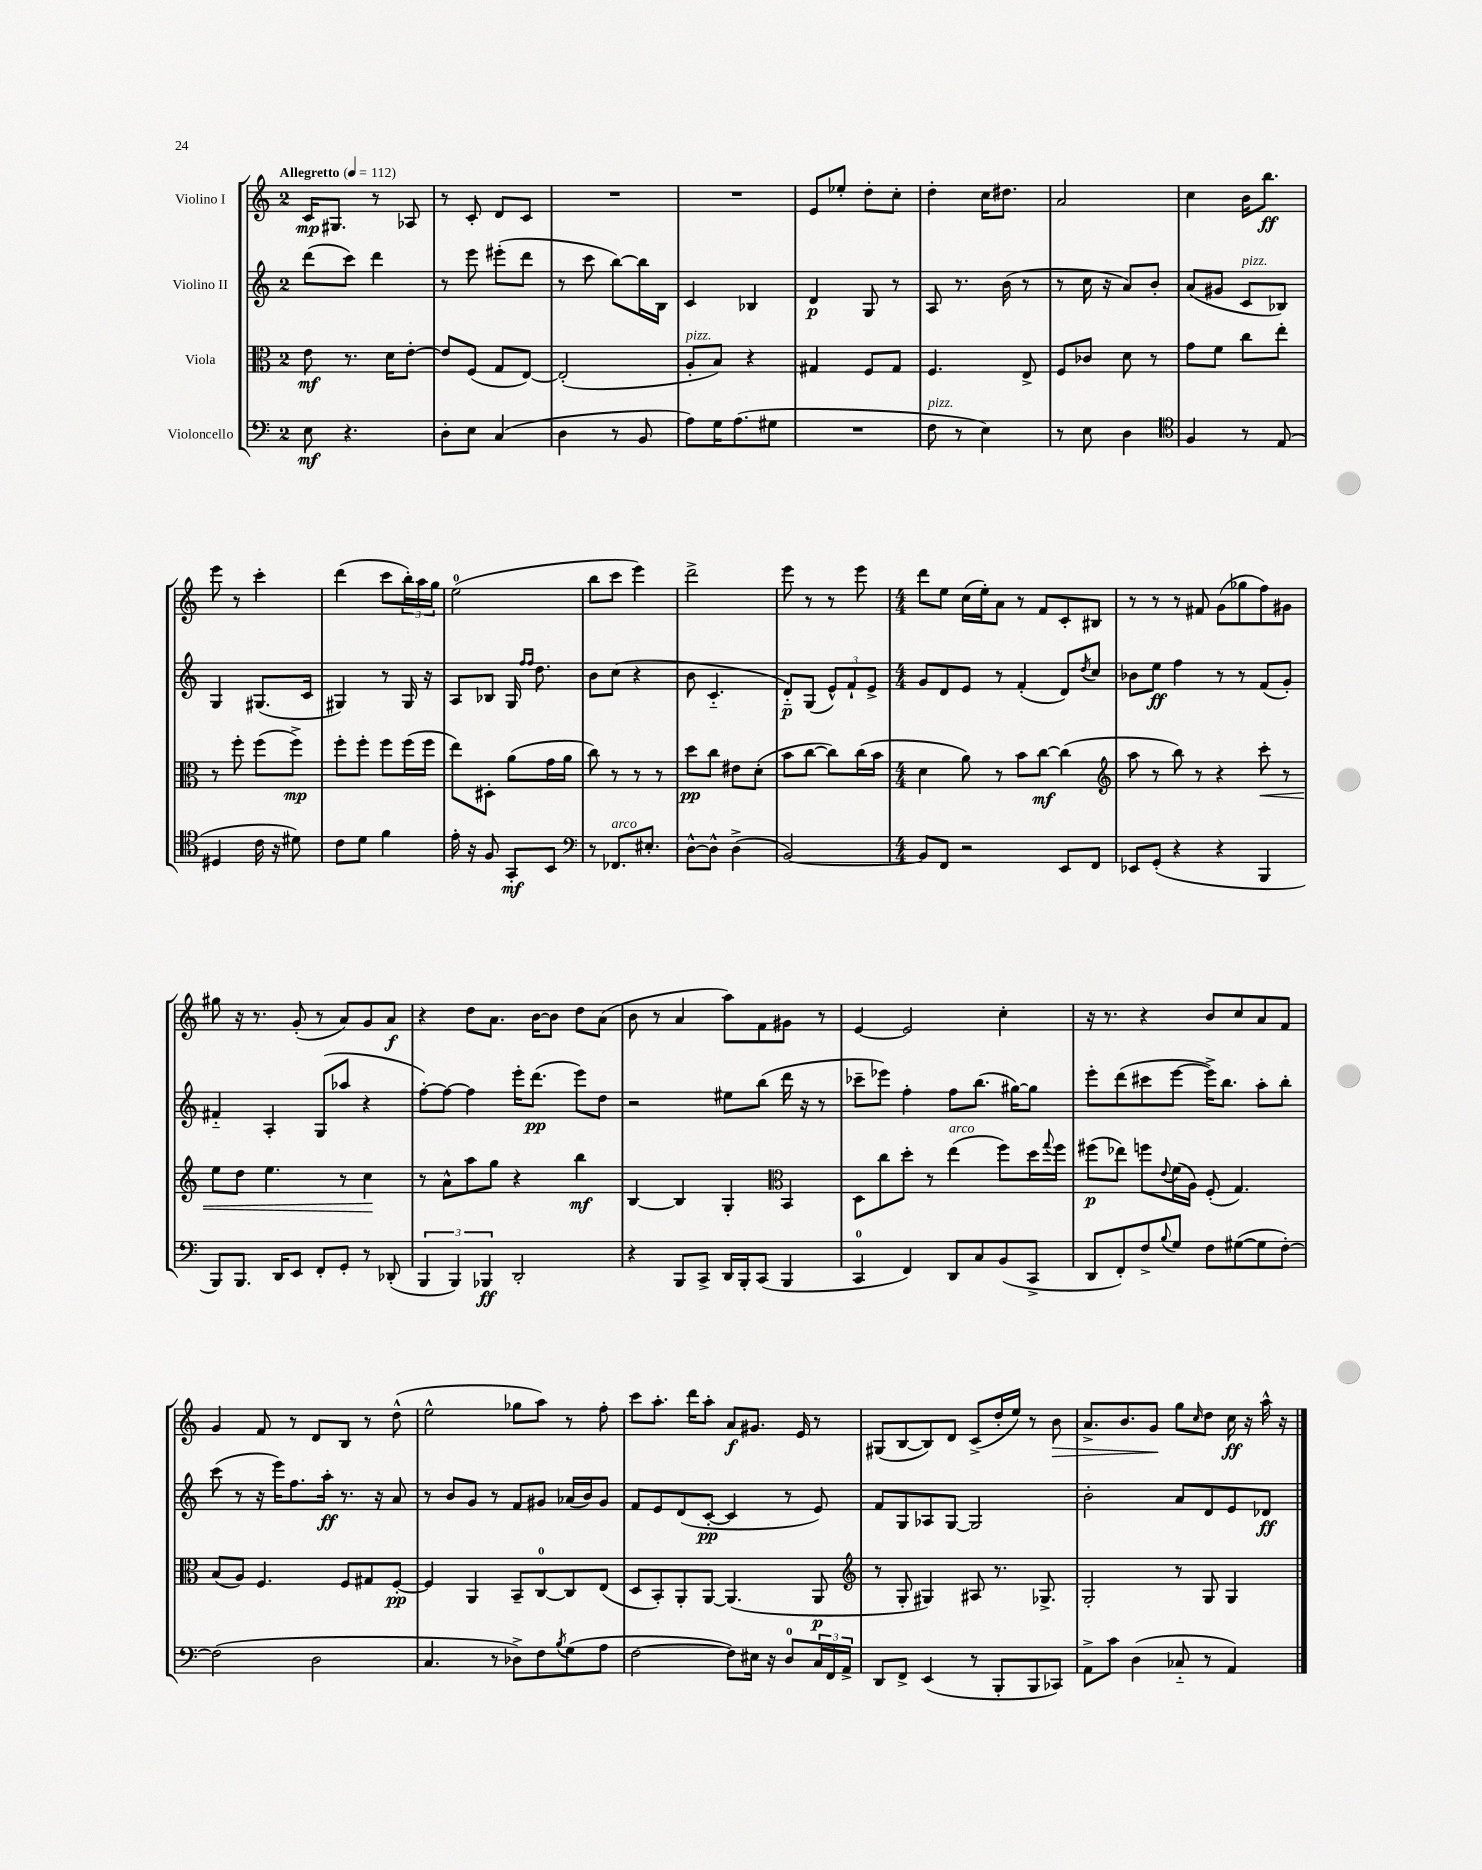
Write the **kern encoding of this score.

**kern	**kern	**kern	**kern
*staff4	*staff3	*staff2	*staff1
*clefF4	*clefC3	*clefG2	*clefG2
*k[]	*k[]	*k[]	*k[]
*M2/4	*M2/4	*M2/4	*M2/4
*MM112	*MM112	*MM112	*MM112
8E	8e	(8ddd	16c
.	.	.	8.G#
4.r	8.r	8ccc)	.
.	.	4ddd	8r
.	16d	.	.
.	[8e'	.	8A-
=	=	=	=
8D'	8e]	8r	8r
8E	(8F	8eee	8c'
(4C	8G	(8eee#'	8d
.	[8E)	8ddd	8c
=	=	=	=
4D	(2E']	8r	2r
.	.	8ccc	.
8r	.	[8bb)	.
8BB	.	16bb]	.
.	.	16B	.
=	=	=	=
8A)	8A'	4c	2r
16G	8B)	.	.
(8.A	.	.	.
.	4r	4B-	.
8G#	.	.	.
=	=	=	=
2r	4G#	4d	8e
.	.	.	8ee-'
.	8F	8G	8dd'
.	8G#	8r	8cc'
=	=	=	=
8F	4.F	8A	4dd'
8r	.	8.r	.
4E)	.	.	16cc
.	.	(16b	8.dd#
.	8E^	8r	.
=	=	=	=
8r	8F	8r	2a
8E	8c-	16cc	.
.	.	16r	.
4D	8d	8a)	.
.	8r	8b'	.
=	=	=	=
*clefC4	*	*	*
4F	8g	(8a	4cc
.	8f	8g#	.
8r	8cc	8c	16b
.	.	.	8.bb
(8E	8ee'	8B-)	.
=	=	=	=
4D#	8r	4G	8eee
.	8ff'	.	8r
16c	(8ff	(8.G#	4ccc'
16r	.	.	.
8d#)	8ff^)	.	.
.	.	16c	.
=	=	=	=
8c	8ff'	4G#)	(4ddd
8d	8ff'	.	.
4f	8ff	8r	8ccc
.	(16ff	16G#	24bb')
.	.	.	24aa
.	16ff	16r	.
.	.	.	24gg
=	=	=	=
16e'	8ee)	8A	(2ee
16r	.	.	.
8F	8D#'	8B-	.
8GG'	(8a	16G	.
.	.	16qqff	.
.	.	16qqff	.
.	.	8.dd	.
8BB	16g	.	.
.	16a	.	.
=	=	=	=
*clefF4	*	*	*
8r	8cc)	8b	8bb
8.FF-	8r	(8cc	8ccc
.	8r	4r	4eee)
8.E#'	.	.	.
.	8r	.	.
=	=	=	=
[8D^^	8dd	8b	2ddd^
8D^^]	8cc	4.c'~	.
(4D^	8e#	.	.
.	(8d'	.	.
=	=	=	=
[2BB)	8b	8d'~)	8eee
.	[8cc	(8G	8r
.	8cc])	12e^^)	8r
.	.	12f`	.
.	(16cc	.	8eee
.	.	12e^	.
.	16b	.	.
=	=	=	=
*M4/4	*M4/4	*M4/4	*M4/4
8BB]	4d	8g	8ddd
8FF	.	8d	8ee
2r	8a)	8e	(16cc
.	.	.	16ee')
.	8r	8r	8a
.	8b	(4f'	8r
.	[8cc	.	8f
8EE	(4cc]	8d)	8c'
.	.	8qdd	.
8FF	.	8cc	8B#
=	=	=	=
*	*clefG2	*	*
8EE-	8aa	8b-	8r
(8GG'	8r	8ee	8r
4r	8bb)	4ff	8r
.	8r	.	8f#
4r	4r	8r	(8g
.	.	8r	8gg-
4BBB	8ccc'	(8f	8ff)
.	8r	8g')	8g#
=	=	=	=
8BBB)	8ee	4f#'~	8gg#
8.BBB	8dd	.	16r
.	.	.	8.r
.	4.ee	4A'	.
16DD	.	.	.
8EE	.	.	(8g'
8FF'	.	(8G	8r
8GG'	8r	8aa-	8a)
8r	4cc	4r	8g
(8DD-'	.	.	8a
=	=	=	=
6BBB	8r	[8ff')	4r
.	8a^^	8ff_	.
6BBB)	.	.	.
.	8aa	4ff]	8dd
6BBB-	.	.	.
.	8gg	.	8.a
2DD'	4r	16eee'	.
.	.	(8.ddd	[16b
.	.	.	8b]
.	4bb	8eee)	8dd
.	.	8dd	(8a
=	=	=	=
4r	[4B	2r	8b
.	.	.	8r
8BBB	4B]	.	4a
8CC^	.	.	.
16DD	4G'	8ee#	8aa)
16BBB'	.	.	.
(8CC	.	(8bb	8f
*	*clefC3	*	*
4BBB	4BB	16ddd	8g#
.	.	16r	.
.	.	8r	8r
=	=	=	=
4CC	8D	8ccc-~	[4e
.	8cc	8eee-)	.
4FF)	8dd'	4ff'	2e]
.	8r	.	.
8DD	(4ee	8ff	.
8C	.	(8.bb	.
(8BB	8ff)	.	4cc'
.	.	[16gg#)	.
8CC^	16dd	8gg#]	.
.	8qqgg	.	.
.	16ff	.	.
=	=	=	=
8DD	(8ff#	8eee'	16r
.	.	.	8.r
8FF')	8ee-)	(8ddd	.
8F^	8ff	8ccc#	4r
8qqB	8qqe	.	.
8G	(16f	[8eee	.
.	16A)	.	.
8F	(8F'	16eee^])	8b
.	.	8.bb	.
([8G#	4.G)	.	8cc
8G#]	.	8aa'	8a
[8F')	.	8bb'	8f
=	=	=	=
(2F]	(8B	(8ccc	4g
.	8A)	8r	.
.	4.F	16r	8f
.	.	16eee)	.
.	.	8.ff	8r
2D	.	.	8d
.	.	16aa'	.
.	8F	8.r	8B
.	8G#	.	8r
.	.	16r	.
.	[8F'	8a	(8dd^^
=	=	=	=
4.C	4F]	8r	2ee^^
.	.	8b	.
.	4AA	8g	.
8r	.	8r	.
8D-^)	8BB~	8f	8gg-
8F	[8C	8g#	8aa)
8qB	.	.	.
(8G	8C]	(16a-	8r
.	.	16b)	.
8A	(8E	8g#	8ff'
=	=	=	=
[2F	8D	8f	8ccc
.	8BB')	8e	8.aa'
.	8AA'	(8d	.
.	.	.	16ddd
.	[8AA	[8c'	8aa'
8F])	(4.AA]	4c]	8a
16E#	.	.	8.g#
16r	.	.	.
8D	.	8r	.
.	.	.	16e
24C	8AA	8e)	8r
24FF	.	.	.
24AA^	.	.	.
=	=	=	=
*	*clefG2	*	*
8DD	8r	8f	(8G#
8FF^	8G'	8G	[8B
(4EE	4G#)	8A-	8B])
.	.	[8G	8d
8r	8A#	2G]	(8c^
8BBB'	8.r	.	16dd'
.	.	.	16ee)
8BBB	.	.	8r
.	8.G-^	.	.
8CC-)	.	.	8b
=	=	=	=
8AA^	2G'	2b'	8.a^
8c	.	.	.
.	.	.	8.b
(4D	.	.	.
.	.	.	8g
8C-'~	8r	8a	8gg
.	.	.	16qqcc
8r	8G	8d	8dd
4AA)	4G	8e	16cc
.	.	.	16r
.	.	8d-	16aa^^
.	.	.	16r
==	==	==	==
*-	*-	*-	*-
